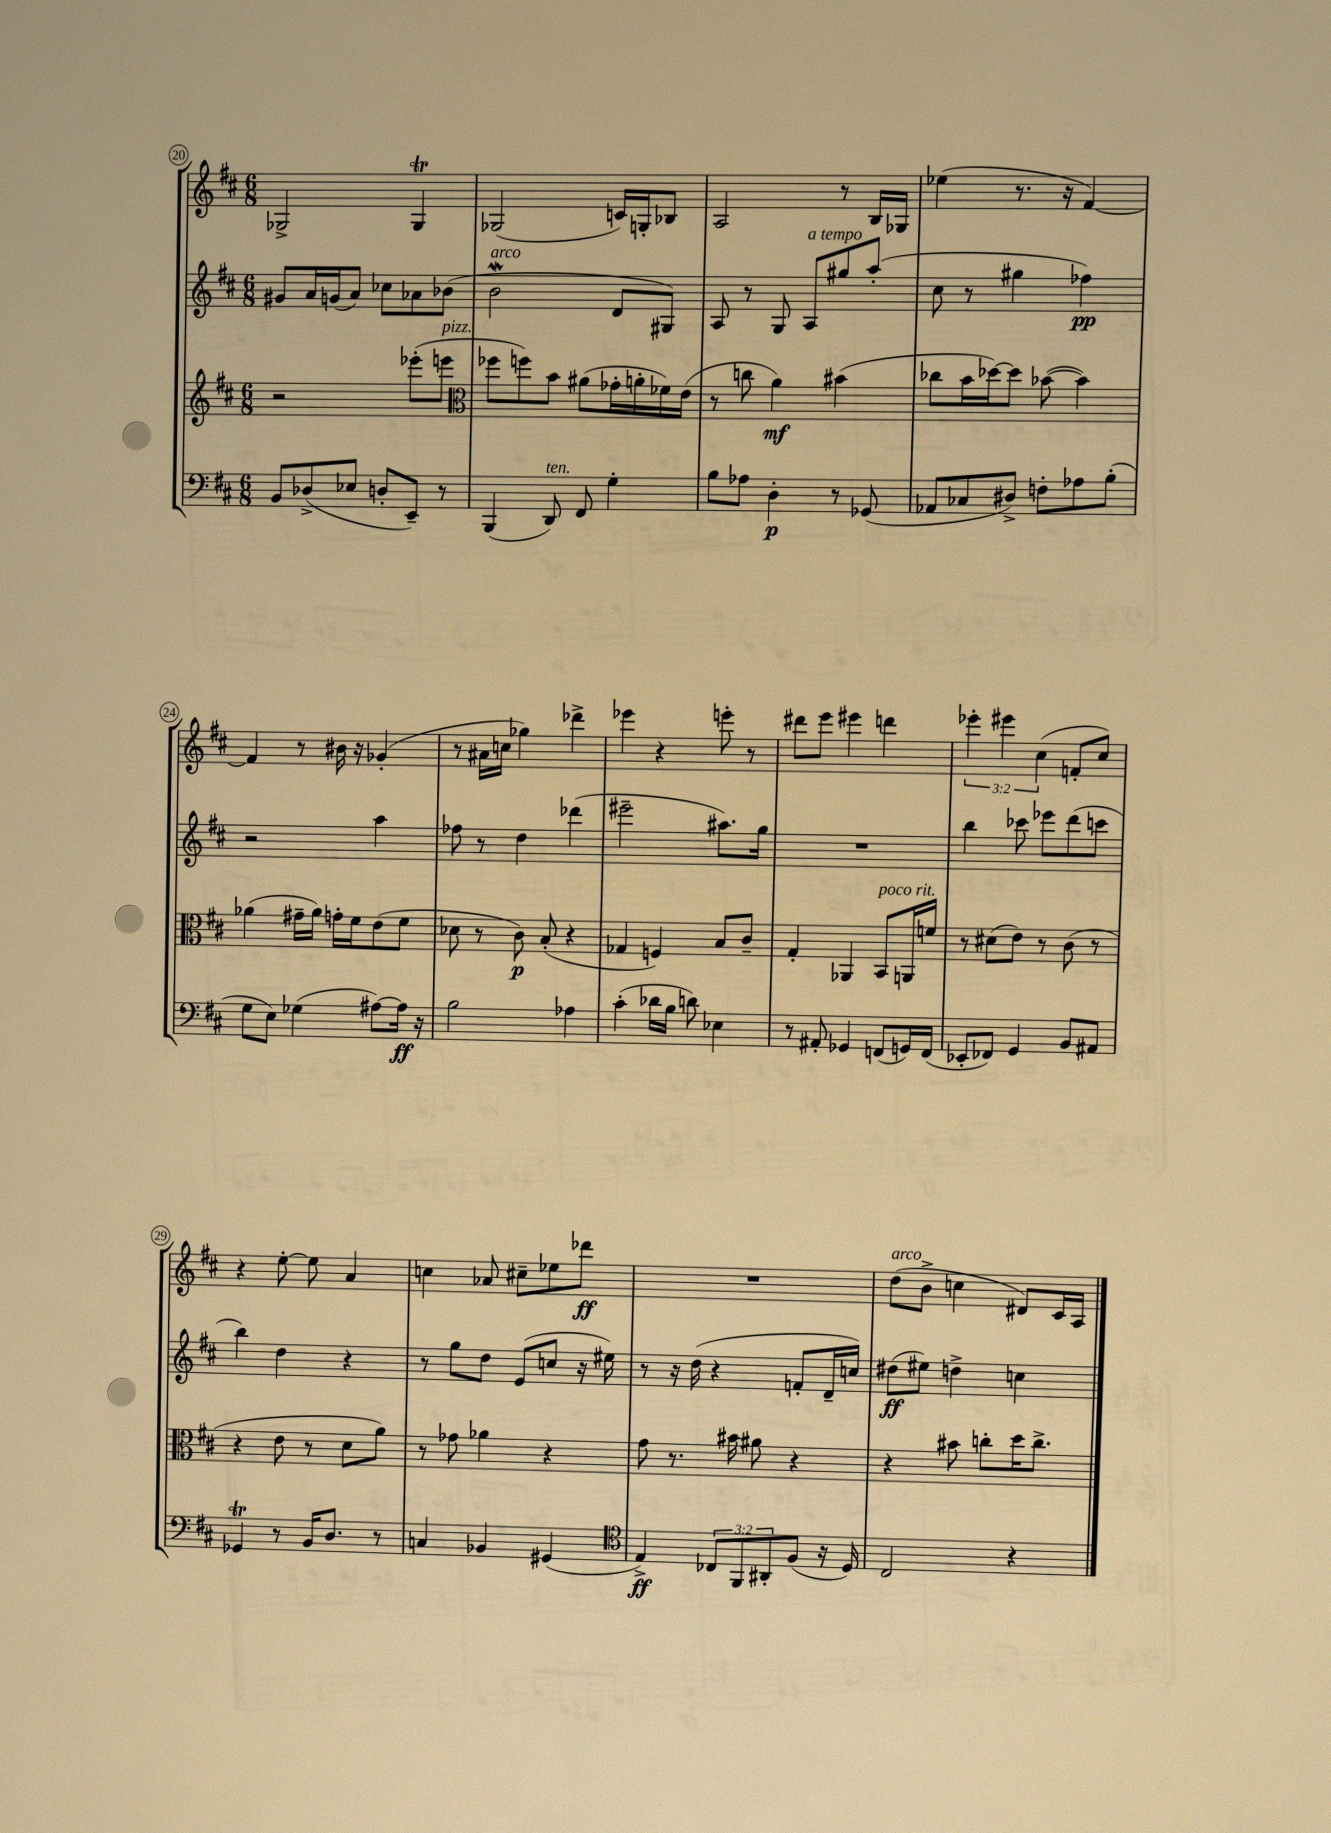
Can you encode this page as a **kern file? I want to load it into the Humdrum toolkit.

**kern	**kern	**kern	**kern
*staff4	*staff3	*staff2	*staff1
*clefF4	*clefG2	*clefG2	*clefG2
*k[f#c#]	*k[f#c#]	*k[f#c#]	*k[f#c#]
*M6/8	*M6/8	*M6/8	*M6/8
8BB	2r	8g#	2G-^
(8D-^	.	16a	.
.	.	(16g	.
8E-	.	8a)	.
8D'	.	8cc-	.
8EE~)	(8eee-'	8a-	4G-
8r	8eee	(8b-	.
=	=	=	=
*	*clefC3	*	*
(4BBB	8ff-	2b	(2G-
.	8ff)	.	.
8DD)	8b	.	.
8FF#	(8a#	.	.
4G'	16g-'	8d	16c)
.	16a'	.	16G'
.	16f-)	8G#)	8B-
.	(16e	.	.
=	=	=	=
8B	8r	8A	2A
8A-	8cc	8r	.
4D'	4a)	8G	.
.	.	8A	.
8r	(4b#	8gg#	8r
(8GG-	.	(8aa'	16B
.	.	.	16G-
=	=	=	=
8AA-	8cc-	8cc#	(4ee-
8C-	16b	8r	.
.	[16dd-)	.	.
8D#^)	8dd-]	4gg#	8.r
8F'	([8b-	.	.
.	.	.	16r
8A-	4b-])	4ff-)	[4f#)
(8B'	.	.	.
=	=	=	=
8G	(4a-	2r	4f#]
8E)	.	.	.
(4G-	16g#~	.	8r
.	16a-)	.	.
.	16g'	.	16b#
.	16f#	.	16r
[8A#)	(8e	4aa	(4g-'
16A#]	8f#	.	.
16r	.	.	.
=	=	=	=
2B	8d-	8ff-	8r
.	8r	8r	16a#
.	.	.	16cc
.	8c#)	4dd	4gg-)
.	(8B'	.	.
4A-	4r	(4ddd-	4ddd-^
=	=	=	=
(4c#'	4G-	2eee#~	4eee-
16d-	4F)	.	4r
16B	.	.	.
8d)	.	.	.
4E-	8B	8.aa#)	8eee'
.	8c#~	.	8r
.	.	16gg	.
=	=	=	=
8r	4G'	2.r	8ddd#
8AA#'	.	.	8eee
4GG-	4AA-	.	4eee#
(8FF	8BB	.	4ddd
16GG)	16AA	.	.
(16FF	16f	.	.
=	=	=	=
8EE-'	8r	4bb	6eee-'
8FF-)	(8d#	.	.
.	.	.	6eee#
4GG	8e)	8ccc-	.
.	.	.	(6cc#
.	8r	8eee-	.
8BB	(8c#	(8ddd	8f'
8AA#	8r	8ccc	8cc#)
=	=	=	=
4GG-	4r	4bb)	4r
8r	8e	4dd	[8ee'
16BB	8r	.	8ee]
8.D	.	.	.
.	8d	4r	4a
8r	8a)	.	.
=	=	=	=
4C	8r	8r	4cc
.	8g-	8gg	.
4BB-	4a-	8dd	8a-
.	.	(8e	8cc#~
(4GG#	4r	8cc	8ee-
.	.	16r	8ddd-
.	.	16ee#)	.
=	=	=	=
*clefC4	*	*	*
4E^)	8g	8r	2.r
.	8.r	16r	.
.	.	(16dd	.
12C-	.	4r	.
.	16b#	.	.
12FF#	.	.	.
.	8a#	.	.
12AA#'	.	.	.
(8F#	4r	8f'	.
16r	.	16d~	.
16D)	.	16cc)	.
=	=	=	=
2C#	4r	(8dd#	(8dd
.	.	8ee#)	8b^
.	8b#	4dd^	4cc
.	8cc'	.	.
4r	16dd	4cc	8d#)
.	8.cc^	.	.
.	.	.	16c#
.	.	.	16A
==	==	==	==
*-	*-	*-	*-
